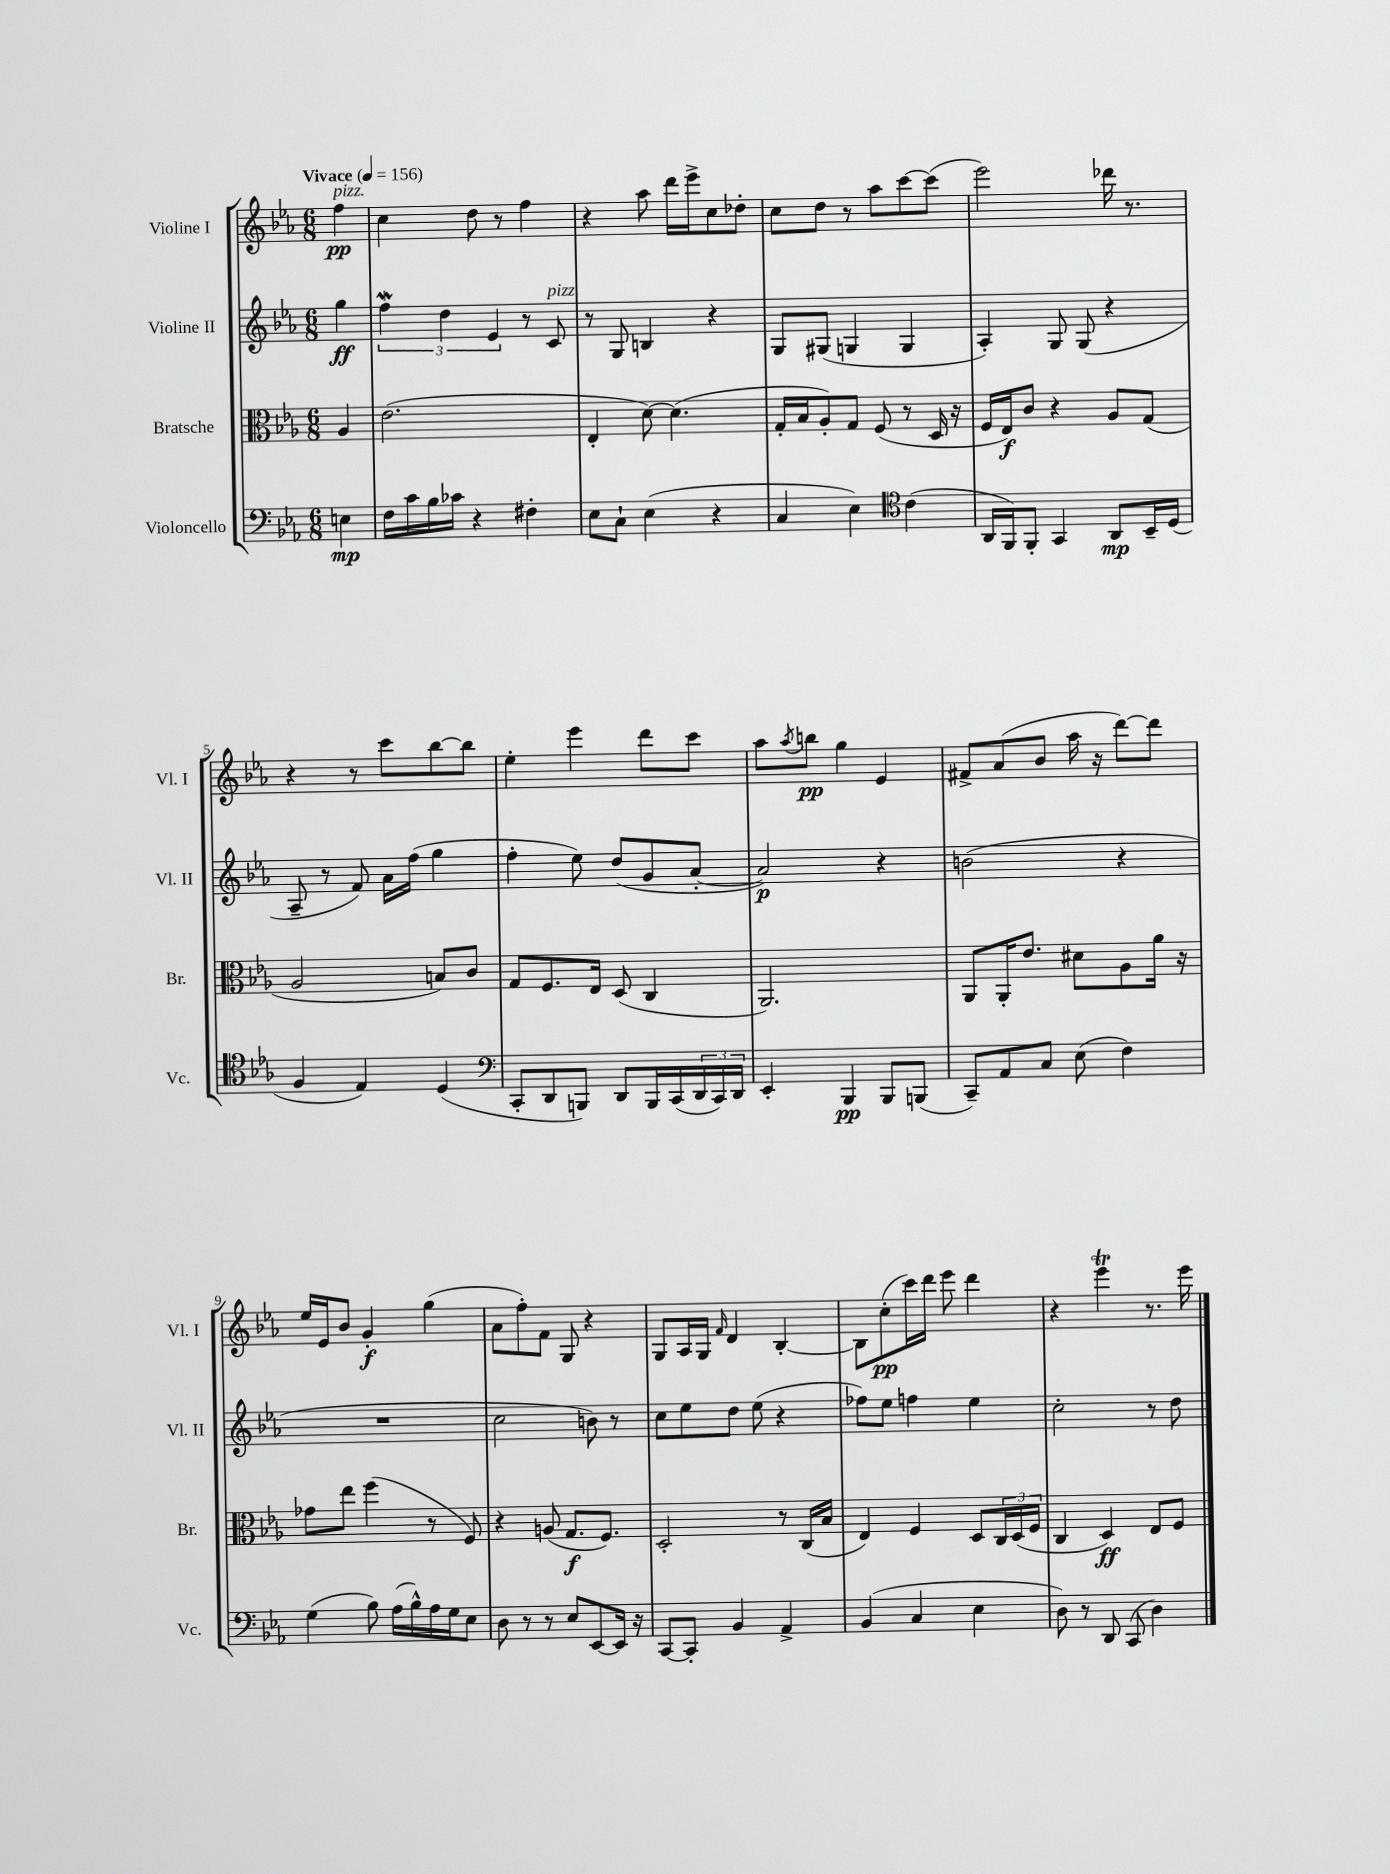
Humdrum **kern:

**kern	**kern	**kern	**kern
*staff4	*staff3	*staff2	*staff1
*clefF4	*clefC3	*clefG2	*clefG2
*k[b-e-a-]	*k[b-e-a-]	*k[b-e-a-]	*k[b-e-a-]
*M6/8	*M6/8	*M6/8	*M6/8
*MM156	*MM156	*MM156	*MM156
4E	4A-	4gg	4ff
=	=	=	=
16F	(2.e-	6ff	4cc
16c	.	.	.
16B-	.	.	.
.	.	6dd	.
16c-	.	.	.
4r	.	.	8dd
.	.	6e-	.
.	.	.	8r
4F#'	.	8r	4ff
.	.	8c	.
=	=	=	=
8E-	4E-'	8r	4r
8C`	.	8G	.
(4E-	[8d)	4B	8aa-
.	(4.d]	.	16ddd
.	.	.	16eee-^
4r	.	4r	8cc
.	.	.	8dd-'
=	=	=	=
4C	16G'	8G	8cc
.	16B-	.	.
.	8A-')	(8G#	8dd
4E-)	8G	4G	8r
.	(8F	.	8aa-
*clefC4	*	*	*
(4c	8r	4G	[8ccc
.	16D	.	(8ccc]
.	16r	.	.
=	=	=	=
16AA-	16F	4A-')	2eee-)
16FF)	16E-)	.	.
8FF'	8c	.	.
4GG	4r	8G	.
.	.	(8G	.
8AA-	8A-	4r	16ddd-
.	.	.	8.r
16BB-~	(8G	.	.
(16D	.	.	.
=	=	=	=
4F	2A-	8A-~	4r
.	.	8r	.
4E-)	.	8f)	8r
.	.	16a-	8ccc
.	.	(16ff	.
(4D	8B)	4gg	[8bb-
.	8c	.	8bb-]
=	=	=	=
*clefF4	*	*	*
8CC'	8G	4ff'	4ee-'
8DD	8.F	.	.
8BBB)	.	8ee-)	4eee-
.	16E-	.	.
8DD	(8D	(8dd	.
16BBB	4C	8g	8ddd
(16CC	.	.	.
24DD	.	[8a-'	8ccc
24CC)	.	.	.
24DD	.	.	.
=	=	=	=
4EE-'	2.AA-)	2a-])	8aa-
.	.	.	8qaa-
.	.	.	8bb
4BBB-	.	.	4gg
8BBB-	.	4r	4e-
(8BBB	.	.	.
=	=	=	=
8CC~)	8AA-	(2b	8f#^
8AA-	16AA-'	.	(8a-
.	8.e-	.	.
8C	.	.	8b-
(8E-	8d#	.	16aa-
.	.	.	16r
4F)	8A-	4r	[8ddd)
.	16a-	.	8ddd]
.	16r	.	.
=	=	=	=
(4G	8g-	2.r	16ee-
.	.	.	16e-
.	8ee-	.	8b-
8B-)	(4ff	.	4g'
(16A-	.	.	.
16B-^^)	.	.	.
16A-	8r	.	(4gg
16G	.	.	.
8E-	8F)	.	.
=	=	=	=
8D	4r	2cc	8a-
8r	.	.	8ff')
8r	(8A	.	8f
8E-	8.G	.	8G
[8EE-	.	8b)	4r
.	8.F)	.	.
16EE-]	.	8r	.
16r	.	.	.
=	=	=	=
[8CC	2D'	8cc	8G
8CC']	.	8ee-	16A-
.	.	.	16G
.	.	.	16qqf
4BB-	.	8dd	4d
.	.	(8ee-	.
4AA-^	8r	4r	[4B-'
.	(16C	.	.
.	16B-	.	.
=	=	=	=
(4BB-	4E-)	8ff-)	8B-]
.	.	8ee-	(8cc'
4C	4F	4ff	16ccc)
.	.	.	16ddd
.	.	.	8eee-
4E-	8D	4ee-	4ddd
.	24C	.	.
.	(24D	.	.
.	24F	.	.
=	=	=	=
8D)	4C	2cc'	4r
8r	.	.	.
8DD	4D)	.	4eee-
(8CC	.	.	.
4D)	8E-	8r	8.r
.	8F	8dd	.
.	.	.	16eee-
==	==	==	==
*-	*-	*-	*-
